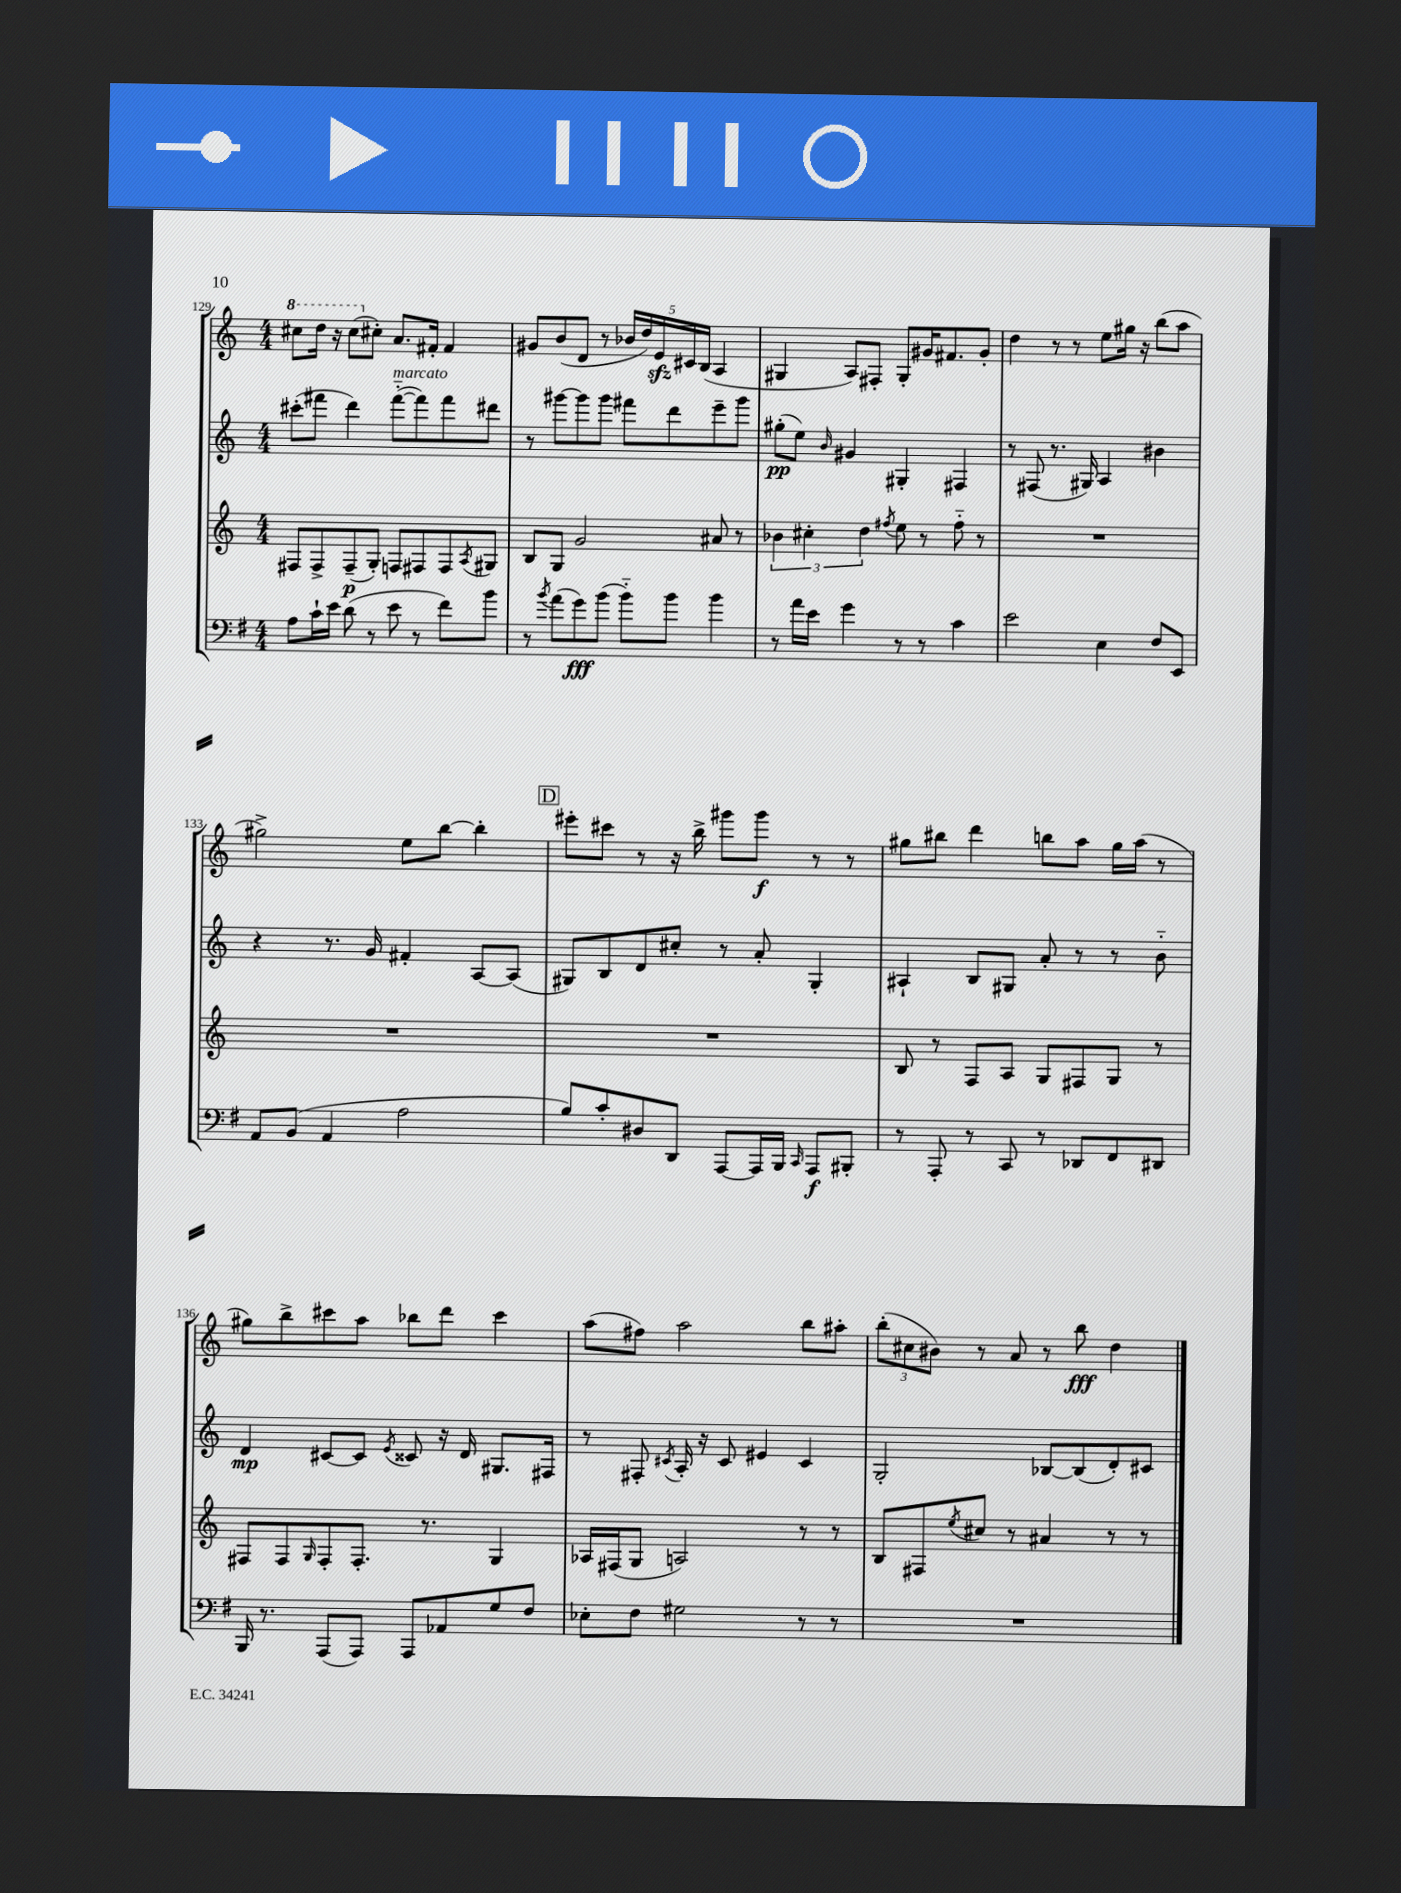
<<
\new StaffGroup <<
\new Staff = "s0" {
    \clef treble \key c \major \numericTimeSignature \time 4/4
    \ottava #1 cis'''8 d'''16 r16 cis'''8( \ottava #0 cis''8-.) a'8. fis'16-. fis'4 |
    gis'8 b'8( d'8 r8 \tuplet 5/4 { bes'16 d''16) e'16\sfz cis'16 b16( } a4 |
    gis4 a8) fis8-. gis8-. gis'16 fis'8. gis'8-. |
    d''4 r8 r8 e''8 gis''16 r16 b''8( a''8 |
    gis''2->) e''8 b''8~ b''4-. |
    \mark \markup { \box "D" } eis'''8-. cis'''8 r8 r16 b''16-> gis'''8 gis'''8\f r8 r8 |
    gis''8 bis''8 d'''4 b''8 a''8 gis''16 a''16( r8 |
    gis''8) b''8-> cis'''8 a''8 bes''8 d'''8 cis'''4 |
    a''8( fis''8) a''2 b''8 ais''8-. |
    \tuplet 3/2 { b''8-.( cis''8 bis'8) } r8 a'8 r8 b''8\fff d''4 \bar "|." |
}
\new Staff = "s1" {
    \clef treble \key c \major \numericTimeSignature \time 4/4
    cis'''8-.( fis'''8 d'''4) fis'''8~-_^\markup { \italic "marcato" }( fis'''8) fis'''8 dis'''8 |
    r8 gis'''8~ gis'''8 gis'''8 fis'''8 d'''8 e'''8-- gis'''8 |
    gis''8-.\pp( e''8) \grace { b'16 } gis'4 gis4-. fis4 |
    r8 fis8( r8. gis16) a4 bis'4 |
    r4 r8. g'16 fis'4-. a8~ a8( |
    \mark \markup { \box "D" } gis8) b8 d'8 cis''8-. r8 a'8-. gis4-. |
    ais4-! b8 gis8 a'8-. r8 r8 b'8-_ |
    d'4\mp cis'8~ cis'8 \acciaccatura { e'8 } cisis'8 r16 d'16 gis8. fis16 |
    r8 fis8-. \acciaccatura { cis'8 } a16-. r16 cis'8 eis'4 cis'4 |
    g2-. bes8~ bes8( d'8-.) cis'8 \bar "|." |
}
\new Staff = "s2" {
    \clef treble \key c \major \numericTimeSignature \time 4/4
    fis8 fis8-> fis8--\p( g8-.) f8 fis8 fis8 \acciaccatura { a8 } gis8 |
    b8 g8 g'2 ais'8 r8 |
    \tuplet 3/2 { bes'4 cis''4-. d''4 } \acciaccatura { fis''8 } e''8 r8 fis''8-_ r8 |
    R1 |
    R1 |
    \mark \markup { \box "D" } R1 |
    b8 r8 f8 a8 g8 fis8 g8 r8 |
    fis8 fis8 \grace { g16 } fis8-. fis8.-. r8. g4 |
    aes16 fis16( g8 a2) r8 r8 |
    b8 fis8 \acciaccatura { e''8 } cis''8 r8 ais'4 r8 r8 \bar "|." |
}
\new Staff = "s3" {
    \clef bass \key g \major \numericTimeSignature \time 4/4
    a8 c'16-! e'16 d'8( r8 e'8 r8 fis'8) b'8 |
    r8 \acciaccatura { b'8 } a'8( g'8\fff) b'8( b'8-_) b'8 b'4 |
    r8 a'16 e'16 g'4 r8 r8 c'4 |
    e'2 e4 fis8 e,8 |
    a,8 b,8( a,4 a2 |
    \mark \markup { \box "D" } b8) c'8-. dis8 d,8 a,,8~ a,,16 b,,16 \grace { c,16 } a,,8\f bis,,8-. |
    r8 a,,8-. r8 c,8 r8 des,8 fis,8 dis,8 |
    b,,16 r8. a,,8( a,,8) a,,8 aes,8 g8 fis8 |
    ees8-. fis8 gis2 r8 r8 |
    R1 \bar "|." |
}
>>
>>
\layout { \context { \Score currentBarNumber = #129 } }
